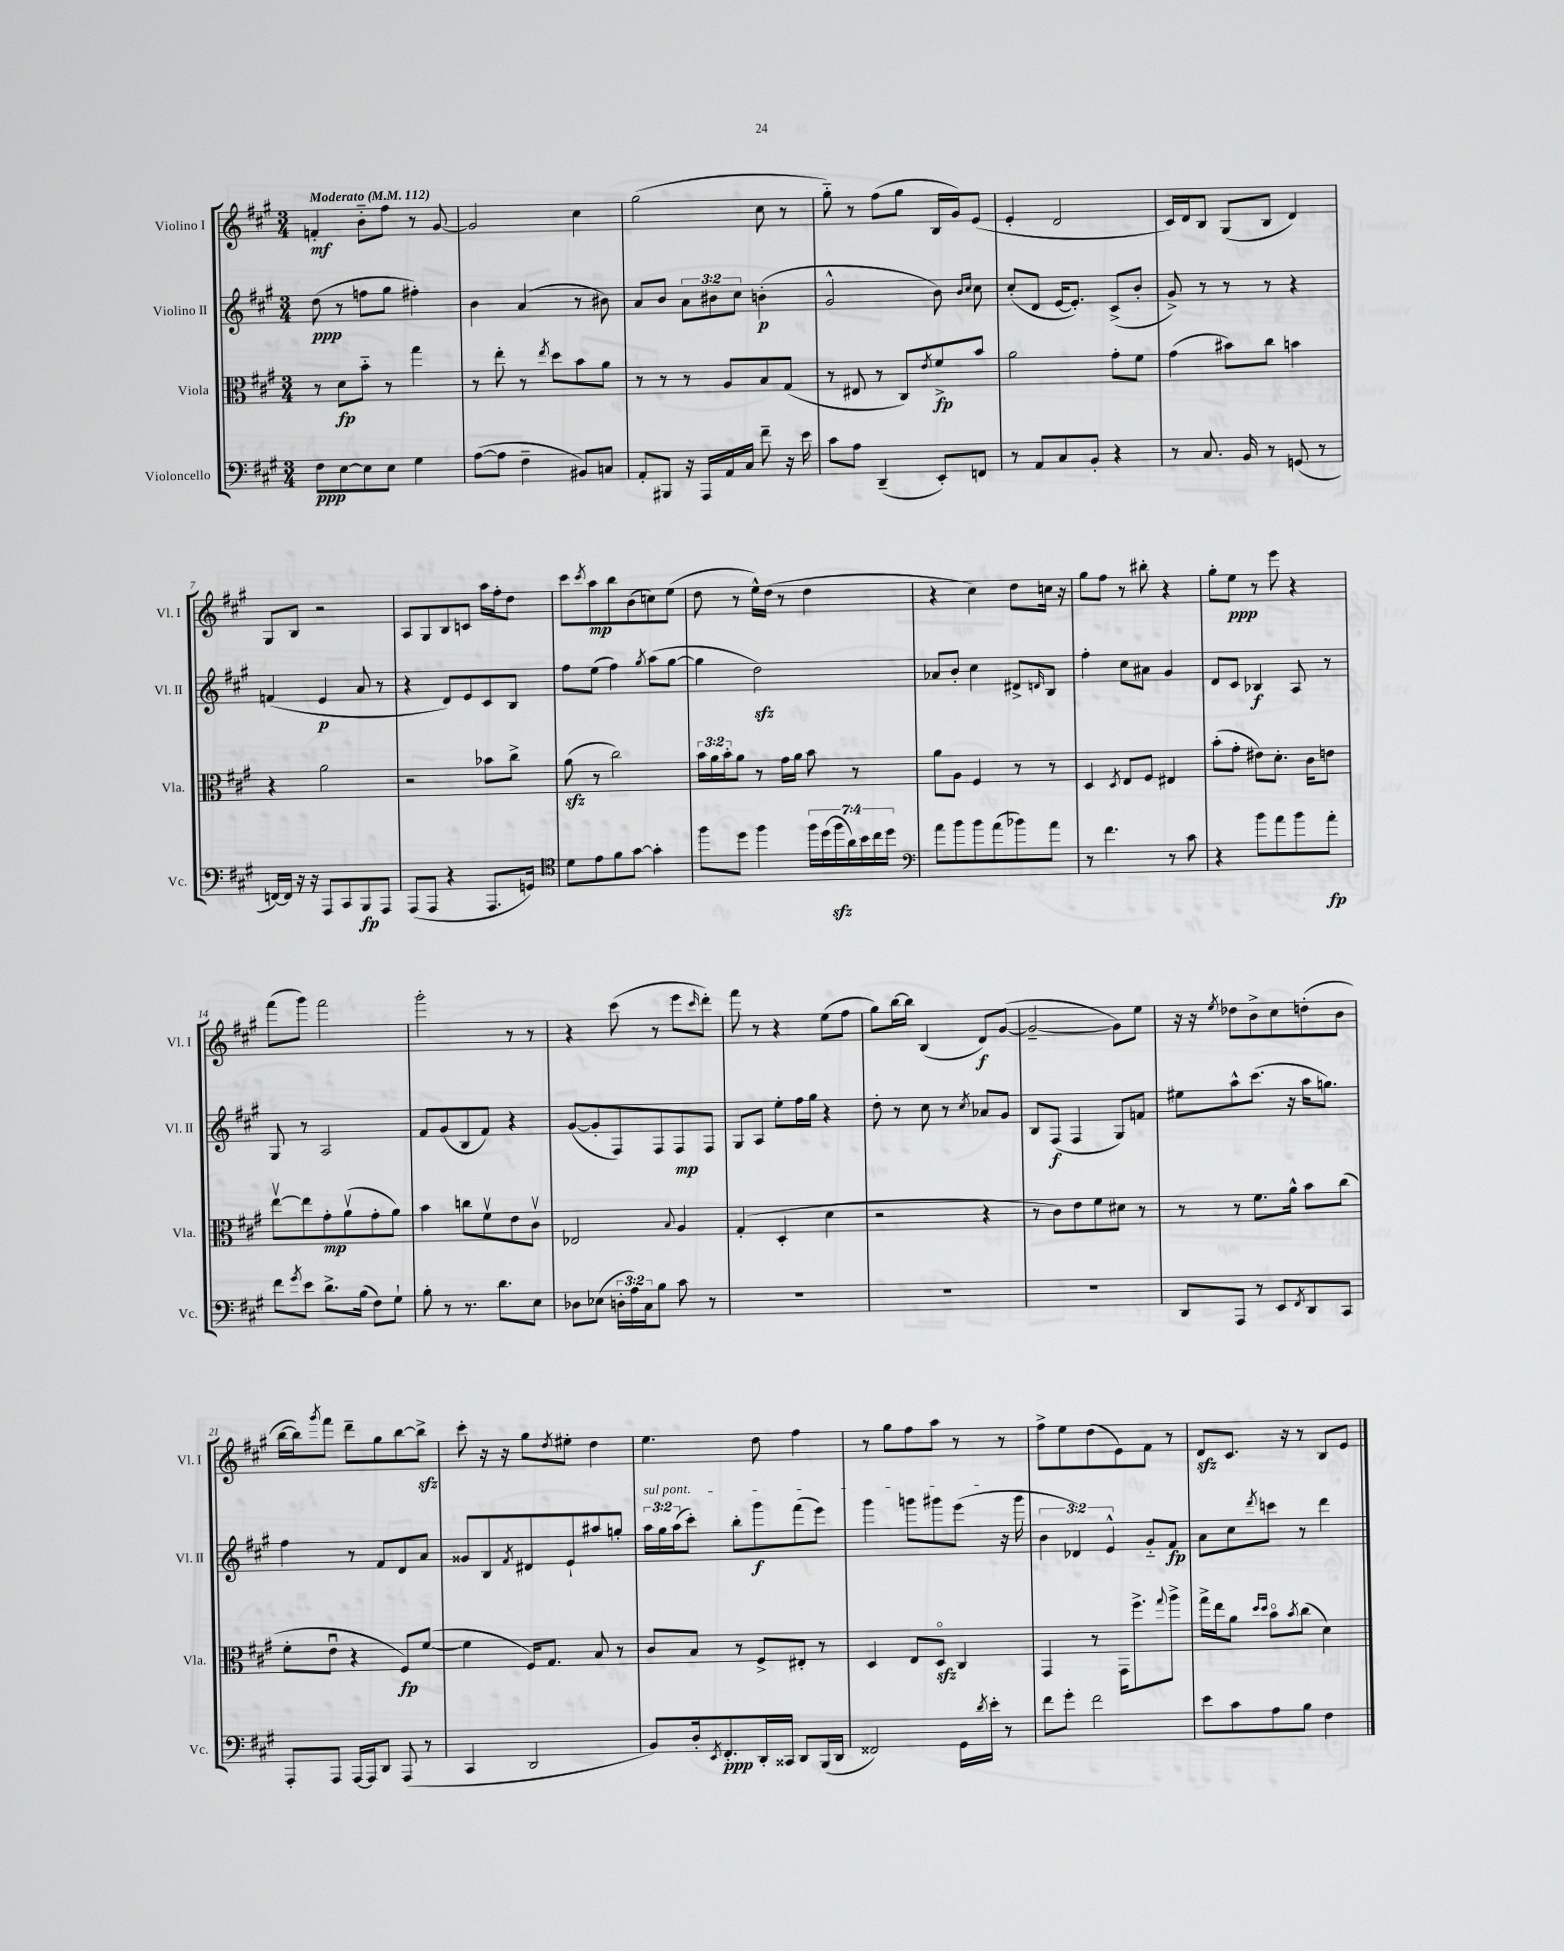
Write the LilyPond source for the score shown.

<<
\new StaffGroup <<
\new Staff = "s0" \with { instrumentName = "Violino I" shortInstrumentName = "Vl. I" } {
    \clef treble \key a \major \numericTimeSignature \time 3/4 \tempo "Moderato" 4 = 112
    f'4-.\mf b'8-_ fis''8 r8 gis'8~ |
    gis'2 cis''4 |
    gis''2( cis''8 r8 |
    gis''8-_) r8 fis''8( gis''8 b16 gis'16) e'8( |
    e'4-. d'2 |
    cis'16) d'16 b8 gis8( b8 d'4) |
    gis8 b8 r2 |
    a8 gis8 b8 c'8 a''16 fis''16-. d''8 |
    cis'''8 \acciaccatura { cis'''8 } a''8\mp b''8 b'8( c''8) e''8( |
    d''8 r8 e''16-^) d''16( r8 d''4 |
    r4 cis''4) d''8 c''16 r16 |
    gis''8 fis''8 r8 bis''8-. r4 |
    gis''8-. e''8\ppp r8 e'''8 r4 |
    fis'''8( gis'''8) fis'''2 |
    gis'''2-. r8 r8 |
    r4 cis'''8( r8 e'''8 \grace { cis'''16 } d'''8-.) |
    fis'''8 r8 r4 e''8( fis''8 |
    gis''8) b''16~ b''16 b4( d'8\f) gis'8~( |
    gis'2~-- gis'8) e''8 |
    r16 r16 \acciaccatura { e''8 } des''8 b'8-> cis''8 d''8-.( b'8 |
    b''16~ b''16) \acciaccatura { gis'''8 } fis'''8 d'''8-- gis''8 b''8~ b''8->\sfz |
    cis'''8-. r16 r16 gis''8 \acciaccatura { d''8 } eis''8-. d''4 |
    e''4. d''8 fis''4 |
    r8 gis''8 fis''8 a''8 r8 r8 |
    fis''8-> e''8 d''8( e'8) fis'8 r8 |
    d'8\sfz cis'8. r16 r8 b8 e'8 \bar "|." |
}
\new Staff = "s1" \with { instrumentName = "Violino II" shortInstrumentName = "Vl. II" } {
    \clef treble \key a \major \numericTimeSignature \time 3/4 \override Staff.TupletNumber.text = #tuplet-number::calc-fraction-text
    d''8\ppp( r8 f''8 gis''8 fis''4-.) |
    b'4 a'4( r8 bis'8) |
    a'8 b'8 \tuplet 3/2 { a'8 bis'8 cis''8 } b'4-.\p( |
    gis'2-^ b'8) \grace { b'16 cis''16 } cis''8 |
    cis''8-.( d'8 e'16~ e'8.-.) cis'8->( b'8-. |
    gis'8->) r8 r8 r8 r4 |
    f'4( e'4\p a'8 r8 |
    r4 d'8) e'8 cis'8 b8 |
    fis''8 e''8( fis''4) \acciaccatura { gis''8 } a''8( gis''8~ |
    gis''4 d''2\sfz) |
    aes'8 b'8-. cis''4 dis'8-> \grace { d'16 } b8 |
    fis''4-. cis''8 ais'8 gis'4 |
    d'8 cis'8 bes4\f a8 r8 |
    gis8 r8 a2 |
    fis'8 gis'8( b8 fis'8) r4 |
    gis'8~( gis'8-. fis8) fis8 fis8\mp fis8 |
    gis8 a8 e''8-. fis''16 gis''16 r4 |
    d''8-. r8 cis''8 r8 \acciaccatura { cis''8 } aes'8 gis'8 |
    b8 fis8\f( fis4 gis8) f'8 |
    eis''8 a''8-^ cis'''8.( r16 a''16 g''8.) |
    fis''4 r8 fis'8 d'8 a'8 |
    gisis'8 b8 \acciaccatura { fis'8 } dis'8 e'8-! ais''8 g''8-. |
    \tuplet 3/2 { \once \override TextSpanner.bound-details.left.text = \markup { \italic "sul pont." } a''16\startTextSpan gis''16 a''16( } cis'''8-.) b''8-. gis'''8\f fis'''8( e'''8) |
    gis'''4 g'''8 gis'''8 e'''8\stopTextSpan( r16 gis'''16 |
    \tuplet 3/2 { b'4 des'4) e'4-^ } gis'8-_ fis'8\fp |
    a'8 cis''8 \acciaccatura { d'''8 } c'''8 r8 d'''4 \bar "|." |
}
\new Staff = "s2" \with { instrumentName = "Viola" shortInstrumentName = "Vla." } {
    \clef alto \key a \major \numericTimeSignature \time 3/4 \override Staff.TupletNumber.text = #tuplet-number::calc-fraction-text
    r8 d'8\fp b'8-_ r8 gis''4 |
    r8 e''8-. r8 \acciaccatura { e''8 } d''8 b'8 a'8 |
    r8 r8 r8 a8 b8 gis8( |
    r8 eis8 r8 cis8) \acciaccatura { e'8 } fis'8->\fp b'8 |
    a'2 gis'8-. fis'8 |
    gis'4( bis'8) cis''8 b'4 |
    r4 a'2 |
    r2 bes'8 cis''8-> |
    a'8\sfz( r8 cis''2) |
    \tuplet 3/2 { b'16 a'16 b'16-. } a'8 r8 gis'16 a'16 b'8 r8 |
    a'8 a8 fis4 r8 r8 |
    d4 \acciaccatura { d8 } e8 fis8 eis4 |
    b'8-.( gis'8-. eis'8) d'8.-. cis'16 e'8 |
    e''8~\upbow e''8 gis'8-.\mp a'8\upbow( gis'8-. a'8) |
    b'4 c''8 fis'8\upbow e'8 cis'8\upbow |
    ees2 \appoggiatura { b8 } a4 |
    gis4-.( d4-. d'4 |
    r2 r4 |
    r8 cis'8) e'8 fis'8 dis'8 r8 |
    r8 r8 fis'8. a'16-^ b'8 cis''8( |
    fis'8-. e'8\downbow r4 fis8\fp) fis'8~( |
    fis'4 fis16) gis8. b8 r8 |
    cis'8 b8 r8 fis8-> eis8-. r8 |
    d4 e8 d8\flageolet\sfz cis4 |
    gis,4 r8 gis,16 fis''8.-> \appoggiatura { gis''8 } a''8-> |
    gis''16-> e''16 a'8 \grace { d''16 d''16 } b'8\flageolet \acciaccatura { b'8 } cis''8( d'4) \bar "|." |
}
\new Staff = "s3" \with { instrumentName = "Violoncello" shortInstrumentName = "Vc." } {
    \clef bass \key a \major \numericTimeSignature \time 3/4 \override Staff.TupletNumber.text = #tuplet-number::calc-fraction-text
    fis8\ppp e8~ e8 e8 gis4 |
    a8~( a8 fis4-- bis,8) c8 |
    a,8-. bis,,8 r16 a,,16 a,16 cis16 fis'8-- r16 e'16 |
    cis'8 a8 d,4--( e,8-.) f,8 |
    r8 a,8 cis8 b,8-. r4 |
    r8 cis8. b,16 r8 g,8( r8 |
    f,16~) f,16 r16 r16 a,,8 cis,8 b,,8\fp a,,8 |
    a,,8( a,,8 r4 a,,8. g,16) |
    \clef tenor d'8 e'8 fis'8 gis'8~ gis'4-. |
    fis''8 d''8 fis''4 \tuplet 7/4 { fis''16 d''16( fis''16\sfz a'16) b'16 cis''16 d''16 } |
    \clef bass a'8 b'8 b'8 a'8( bes'8) a'8 |
    r8 fis'4. r8 cis'8 |
    r4 b'8 a'8 b'8 a'8-.\fp |
    fis'8 \acciaccatura { gis'8 } e'8 d'8.-> b16( fis8) gis8-! |
    b8-. r8 r8. d'8. e8 |
    des8 ees8( \tuplet 3/2 { d16-. a16) cis16 } b8 cis'8 r8 |
    R2. |
    R2. |
    R2. |
    d,8 a,,8 r8 e,8 \acciaccatura { fis,8 } d,8 cis,8 |
    a,,8-. a,,8 a,,16~ a,,16 d,8 a,,8( r8 |
    cis,4 d,2 |
    b,8) d16-. \acciaccatura { e,8 } fis,8.-.\ppp d,16-. cisis,16 d,8 b,,16( d,16 |
    fisis,2) gis,16 \acciaccatura { d'8 } e'16-. r8 |
    fis'8 gis'8-. fis'2 |
    e'8 cis'8 a8 b8 fis4 \bar "|." |
}
>>
>>
